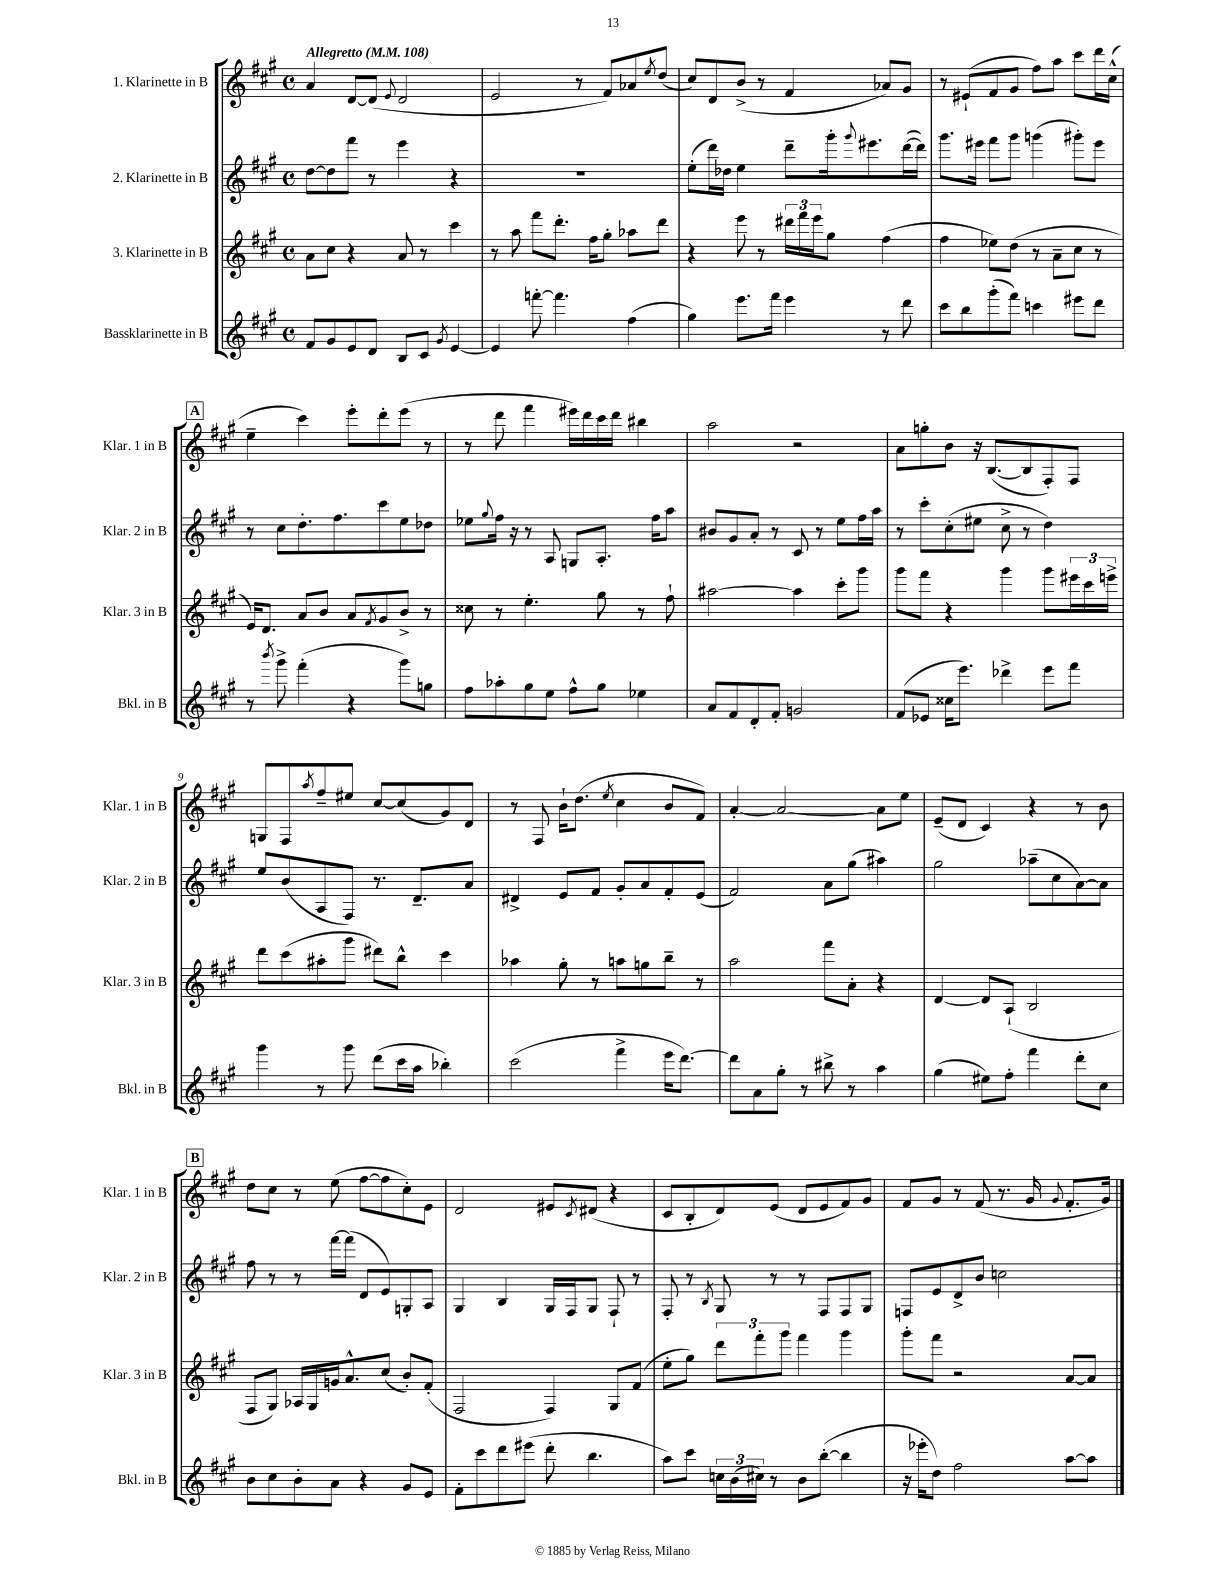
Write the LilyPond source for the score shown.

<<
\new StaffGroup <<
\new Staff = "s0" \with { instrumentName = "1. Klarinette in B" shortInstrumentName = "Klar. 1 in B" } {
    \clef treble \key a \major \defaultTimeSignature \time 4/4 \tempo "Allegretto" 4 = 108
    a'4 d'8~ d'8( \appoggiatura { e'8 } d'2 |
    e'2 r8 fis'8) aes'8 \acciaccatura { e''8 } d''8( |
    cis''8) d'8 b'8->( r8 fis'4 aes'8) gis'8 |
    r8 eis'8-!( fis'8 gis'8 fis''8) a''8 cis'''8 d'''16 cis''16-^( |
    \mark \markup { \box "A" } e''4-- cis'''4) e'''8-. d'''8-. e'''8( r8 |
    r8 d'''8 fis'''4 eis'''16) d'''16 cis'''16 d'''16 bis''4 |
    a''2 r2 |
    a'8 g''8-. b'8 r16 b8.~( b8 fis8-.) fis8 |
    g8 fis8 \acciaccatura { a''8 } fis''8-- eis''8 cis''8~ cis''8( gis'8) d'8 |
    r8 fis8 b'16-! d''8.( \acciaccatura { e''8 } cis''4 b'8 fis'8) |
    a'4~-. a'2~ a'8 e''8 |
    e'8--( d'8 cis'4) r4 r8 b'8 |
    \mark \markup { \box "B" } d''8 cis''8 r8 e''8( fis''8~ fis''8 cis''8-.) e'8 |
    d'2 eis'8 \acciaccatura { cis'8 } dis'8( r4 |
    cis'8 b8-. d'8) e'8( d'8 e'8 fis'8) gis'8 |
    fis'8 gis'8 r8 fis'8( r8. gis'16 \appoggiatura { gis'8 } fis'8.-. gis'16) \bar "|." |
}
\new Staff = "s1" \with { instrumentName = "2. Klarinette in B" shortInstrumentName = "Klar. 2 in B" } {
    \clef treble \key a \major \defaultTimeSignature \time 4/4
    d''8~ d''8 fis'''8 r8 e'''4 r4 |
    R1 |
    e''8-.( d'''16) des''16 e''4 d'''8-- gis'''16-. \appoggiatura { gis'''8 } eis'''8. d'''16~( d'''16) |
    gis'''8. eis'''16 fis'''8 gis'''8 g'''4( gis'''8-.) eis'''8 |
    \mark \markup { \box "A" } r8 cis''8 d''8.-. fis''8. cis'''8 e''8 des''8 |
    ees''8 \appoggiatura { gis''8 } fis''16 r16 r8 a8 g8 a8.-. fis''16 a''8 |
    bis'8 gis'8 a'8-. r8 cis'8 r8 e''8 fis''16 a''16 |
    r8 cis'''8-. cis''8-.( eis''8 cis''8-> r8 d''4) |
    e''8 b'8( a8 fis8) r8. d'8.-- a'8 |
    dis'4-> e'8 fis'8 gis'8-. a'8 fis'8-. e'8( |
    fis'2) a'8 gis''8( ais''4) |
    gis''2 aes''8--( cis''8 a'8~) a'8 |
    \mark \markup { \box "B" } fis''8 r8 r8 fis'''16~ fis'''16( d'8 e'8) g8-. a8 |
    gis4 b4 gis16 fis16 gis8 fis8-! r8 |
    fis8-. r8 \acciaccatura { b8 } gis8 r8 r8 fis8 fis8 gis8 |
    f8 e'8 d'8-> b'8 c''2 \bar "|." |
}
\new Staff = "s2" \with { instrumentName = "3. Klarinette in B" shortInstrumentName = "Klar. 3 in B" } {
    \clef treble \key a \major \defaultTimeSignature \time 4/4
    a'8 cis''8 r4 a'8 r8 cis'''4 |
    r8 a''8 fis'''8 d'''8.-. fis''16 gis''8-. aes''8 d'''8 |
    r4 e'''8 r8 \tuplet 3/2 { dis'''16 fis'''16 e'''16 } gis''8 fis''4( |
    fis''4 ees''8) d''8( r8 a'8-- cis''8 r8 |
    \mark \markup { \box "A" } e'16) d'8. a'8 b'8 a'8 \acciaccatura { fis'8 } gis'8 b'8-> r8 |
    cisis''8 r8 e''4.-. gis''8 r8 fis''8-! |
    ais''2~ ais''4 cis'''8-. gis'''8 |
    gis'''8 fis'''8 r4 gis'''4 gis'''8 \tuplet 3/2 { eis'''16 cis'''16 e'''16-> } |
    d'''8 cis'''8( ais''8-. gis'''8 dis'''8) b''8-^ cis'''4 |
    aes''4 gis''8-. r8 a''8 g''8 b''8-- r8 |
    a''2 fis'''8 a'8-. r4 |
    d'4~ d'8 a8-!( b2 |
    \mark \markup { \box "B" } fis8 gis8) aes16 gis16 g'16 a'8.-^ cis''8( b'8-.) fis'8-.( |
    fis2 fis4) gis8 fis'8( |
    e''8-. gis''8) \tuplet 3/2 { d'''8 fis'''8-. gis'''8 } fis'''4 gis'''4 |
    gis'''8-. fis'''8 r2 a'8~ a'8 \bar "|." |
}
\new Staff = "s3" \with { instrumentName = "Bassklarinette in B" shortInstrumentName = "Bkl. in B" } {
    \clef treble \key a \major \defaultTimeSignature \time 4/4
    fis'8 gis'8 e'8 d'8 b8 cis'8 \acciaccatura { gis'8 } e'4~ |
    e'4 f'''8~-. f'''4. fis''4( |
    gis''4) e'''8. fis'''16 e'''4 r8 d'''8 |
    cis'''8 b''8 gis'''8-.( fis'''8) c'''4 eis'''8 d'''8 |
    \mark \markup { \box "A" } r8 \acciaccatura { b'''8 } gis'''8-> fis'''4-.( r4 gis'''8) g''8 |
    fis''8 aes''8-. gis''8 e''8 fis''8-^ gis''8 ees''4 |
    a'8 fis'8 d'8-. fis'8-. g'2 |
    fis'8( ees'8 cisis''16 e'''8.) des'''4-> e'''8 fis'''8 |
    gis'''4 r8 gis'''8 d'''8( cis'''16 a''16 bes''4-.) |
    cis'''2( fis'''4-> e'''16 d'''8.~) |
    d'''8 a'8 gis''8-. r8 bis''8-> r8 a''4 |
    gis''4( eis''8) fis''8-. fis'''4 d'''8-. cis''8 |
    \mark \markup { \box "B" } b'8 cis''8 b'8-. a'8 r4 gis'8 e'8 |
    fis'8-. cis'''8 d'''8 eis'''8( d'''8-. b''4. |
    a''8) cis'''8 \tuplet 3/2 { c''16 b'16( cis''16) } r8 b'8 b''8~-.( b''4 |
    r16 ees'''16-. d''8) fis''2 a''8~ a''8 \bar "|." |
}
>>
>>
